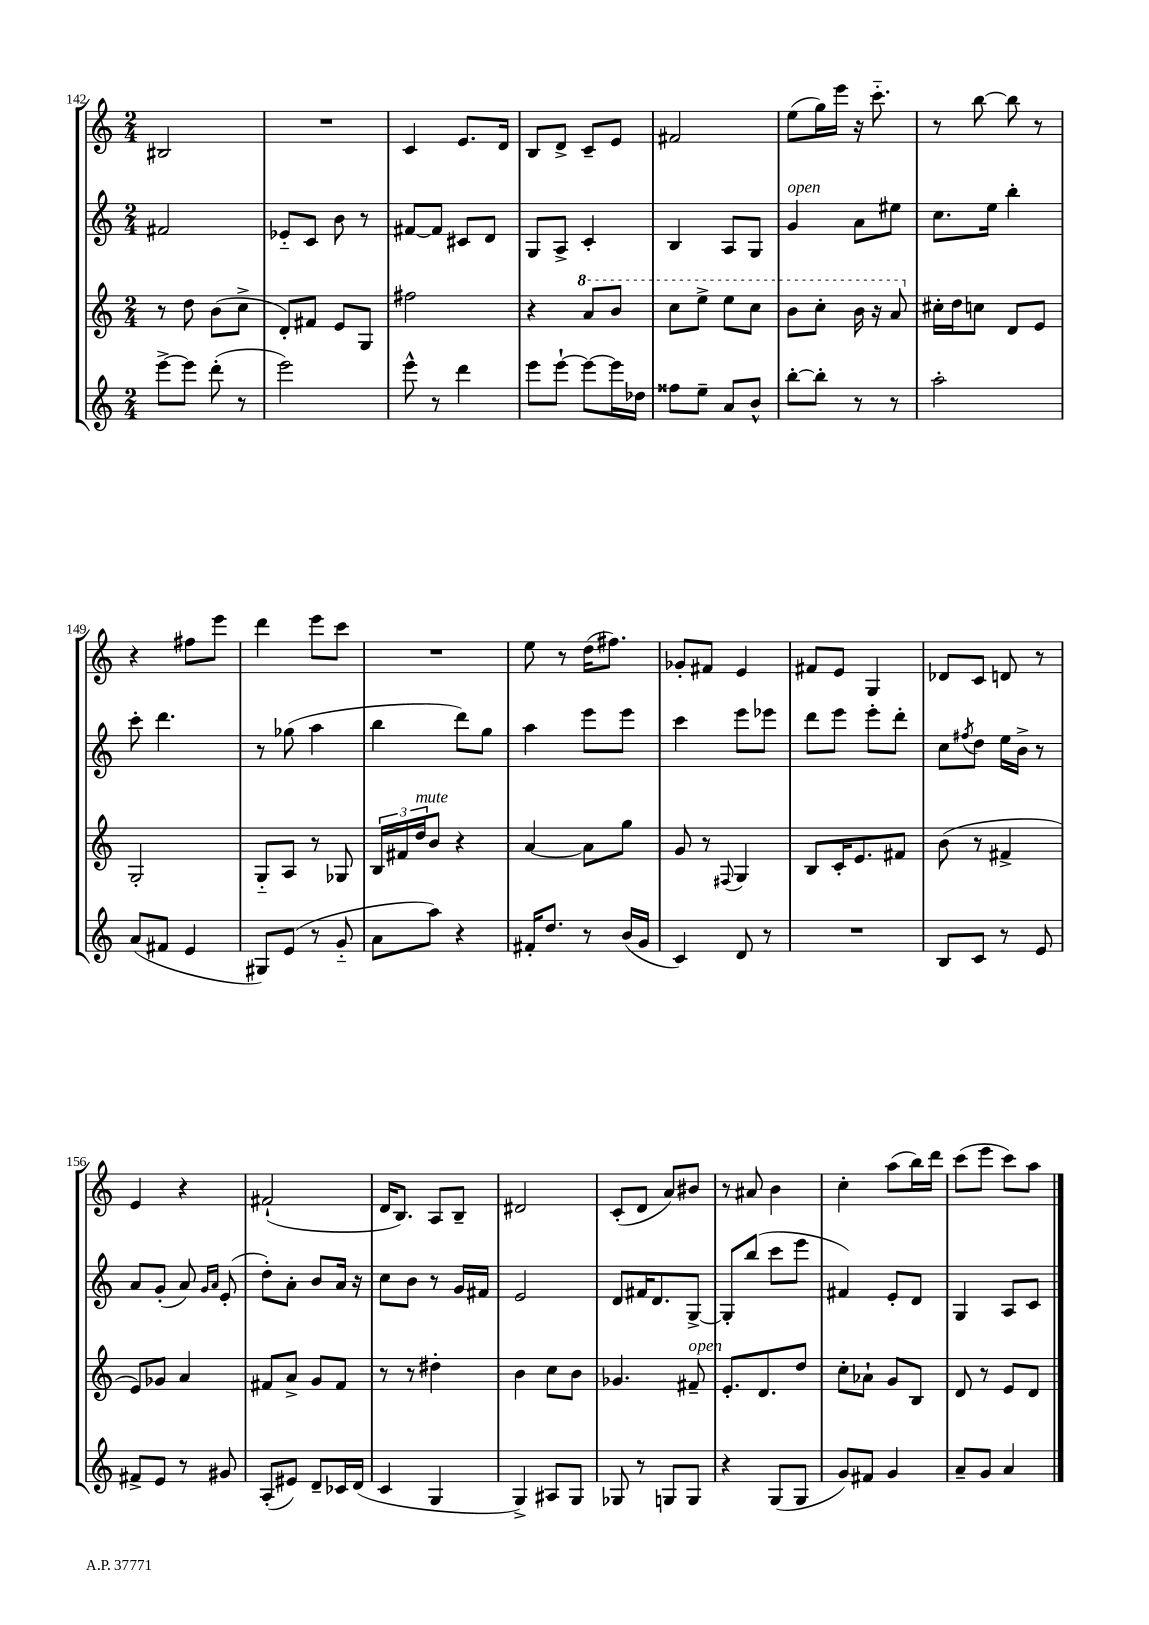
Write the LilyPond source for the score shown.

<<
\new StaffGroup <<
\new Staff = "s0" {
    \clef treble \key c \major \numericTimeSignature \time 2/4
    bis2 |
    R2 |
    c'4 e'8. d'16 |
    b8 d'8-> c'8-- e'8 |
    fis'2 |
    e''8( g''16) e'''16 r16 c'''8.-_ |
    r8 b''8~ b''8 r8 |
    r4 fis''8 e'''8 |
    d'''4 e'''8 c'''8 |
    R2 |
    e''8 r8 d''16( fis''8.) |
    ges'8-. fis'8 e'4 |
    fis'8 e'8 g4 |
    des'8 c'8 d'8 r8 |
    e'4 r4 |
    fis'2-!( |
    d'16 b8.) a8 b8-- |
    dis'2 |
    c'8-.( d'8 a'8) bis'8 |
    r8 ais'8 b'4 |
    c''4-. a''8( b''16) d'''16 |
    c'''8( e'''8 c'''8) a''8 \bar "|." |
}
\new Staff = "s1" {
    \clef treble \key c \major \numericTimeSignature \time 2/4
    fis'2 |
    ees'8-_ c'8 b'8 r8 |
    fis'8~ fis'8 cis'8 d'8 |
    g8 a8-> c'4-. |
    b4 a8 g8 |
    g'4^\markup { \italic "open" } a'8 eis''8 |
    c''8. e''16 b''4-. |
    c'''8-. d'''4. |
    r8 ges''8( a''4 |
    b''4 d'''8) g''8 |
    a''4 e'''8 e'''8 |
    c'''4 e'''8 ees'''8 |
    d'''8 e'''8 e'''8-. d'''8-. |
    c''8 \acciaccatura { fis''8 } d''8 e''16 b'16-> r8 |
    a'8 g'8-.( a'8) \grace { g'16 a'16 } e'8-.( |
    d''8-.) a'8-. b'8 a'16 r16 |
    c''8 b'8 r8 g'16 fis'16 |
    e'2 |
    d'8 fis'16 d'8. g8~-> |
    g8-. b''8( c'''8 e'''8 |
    fis'4) e'8-. d'8 |
    g4 a8 c'8 \bar "|." |
}
\new Staff = "s2" {
    \clef treble \key c \major \numericTimeSignature \time 2/4
    r8 d''8 b'8( c''8-> |
    d'8-.) fis'8 e'8 g8 |
    fis''2 |
    r4 \ottava #1 a''8 b''8 |
    c'''8 e'''8-> e'''8 c'''8 |
    b''8 c'''8-. b''16 r16 a''8 \ottava #0 |
    cis''16-. d''16 c''8 d'8 e'8 |
    g2-. |
    g8-_ a8 r8 ges8 |
    \tuplet 3/2 { b16 fis'16 d''16^\markup { \italic "mute" } } b'8 r4 |
    a'4~ a'8 g''8 |
    g'8 r8 \appoggiatura { fis8 } g4 |
    b8 c'16-. e'8. fis'8 |
    b'8( r8 fis'4-> |
    e'8) ges'8 a'4 |
    fis'8 a'8-> g'8 fis'8 |
    r8 r8 dis''4-. |
    b'4 c''8 b'8 |
    ges'4. fis'8--^\markup { \italic "open" } |
    e'8.-. d'8. d''8 |
    c''8-. aes'8-! g'8 b8 |
    d'8 r8 e'8 d'8 \bar "|." |
}
\new Staff = "s3" {
    \clef treble \key c \major \numericTimeSignature \time 2/4
    e'''8~-> e'''8 d'''8-.( r8 |
    e'''2) |
    e'''8-^ r8 d'''4 |
    e'''8 e'''8~-! e'''8~ e'''16 des''16 |
    fisis''8 e''8-- a'8 b'8-^ |
    b''8~-. b''8-. r8 r8 |
    a''2-. |
    a'8( fis'8 e'4 |
    gis8) e'8( r8 g'8-_ |
    a'8 a''8) r4 |
    fis'16-. d''8. r8 b'16( g'16 |
    c'4) d'8 r8 |
    R2 |
    b8 c'8 r8 e'8 |
    fis'8-> e'8 r8 gis'8 |
    a8-.( eis'8) d'8-- ces'16 d'16( |
    c'4 g4 |
    g4->) ais8 g8 |
    ges8 r8 g8 g8 |
    r4 g8( g8 |
    g'8) fis'8 g'4 |
    a'8-- g'8 a'4 \bar "|." |
}
>>
>>
\layout { \context { \Score currentBarNumber = #142 } }
